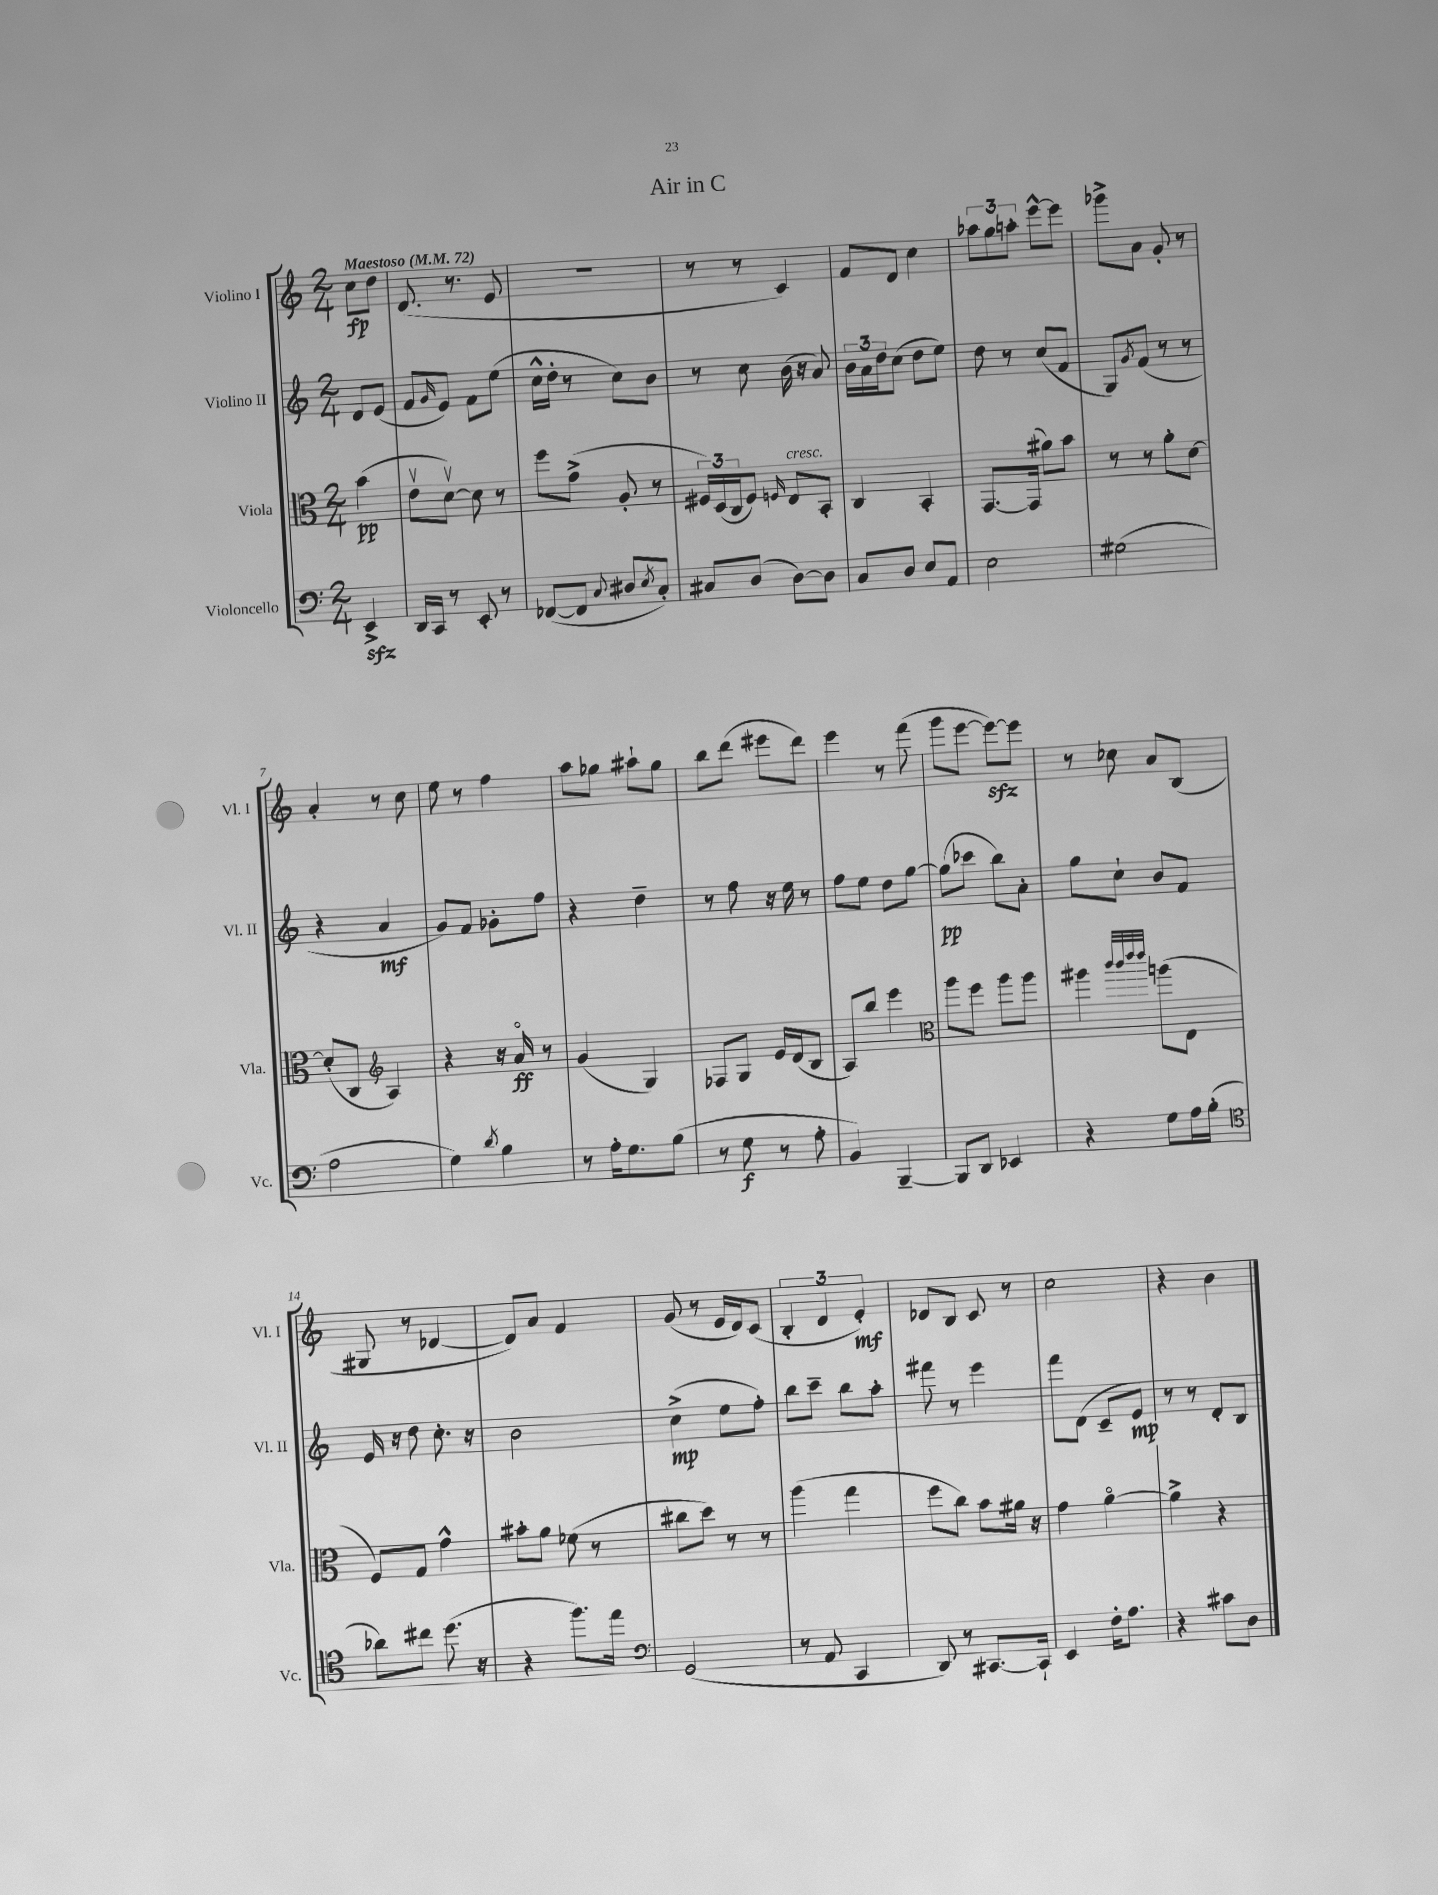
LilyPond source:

\header { title = "Air in C" }
<<
\new StaffGroup <<
\new Staff = "s0" \with { instrumentName = "Violino I" shortInstrumentName = "Vl. I" } {
    \clef treble \key c \major \numericTimeSignature \time 2/4 \partial 4 \tempo "Maestoso" 4 = 72
    c''8\fp d''8 |
    d'8.( r8. e'8 |
    R2 |
    r8 r8 c'4) |
    f'8 d'8 c''4 |
    \tuplet 3/2 { aes''8 g''8 a''8-. } e'''8~-^ e'''8 |
    ges'''8-> a'8 g'8-. r8 |
    a'4-. r8 c''8 |
    e''8 r8 f''4 |
    a''8 ges''8 ais''8-! ges''8 |
    b''8 d'''8( eis'''8 d'''8) |
    e'''4 r8 f'''8( |
    g'''8 e'''8~ e'''8~\sfz) e'''8 |
    r8 ces''8 a'8 b8( |
    gis8 r8 des'4~ |
    des'8) a'8 f'4 |
    g'8( r8 e'16 d'16) c'8( |
    \tuplet 3/2 { b4-. d'4 e'4-.\mf) } |
    des'8 b8 c'8 r8 |
    c''2 |
    r4 b'4 \bar "|." |
}
\new Staff = "s1" \with { instrumentName = "Violino II" shortInstrumentName = "Vl. II" } {
    \clef treble \key c \major \numericTimeSignature \time 2/4 \partial 4
    d'8 e'8( |
    f'8 \grace { g'16 } e'8) f'8 e''8( |
    c''16-^ d''16-. r8 c''8) b'8 |
    r8 c''8 b'16( r16 a'8) |
    \tuplet 3/2 { b'16 a'16 d''16 } c''8( d''8 e''8) |
    d''8 r8 c''8( f'8 |
    g8) \acciaccatura { g'8 } f'8( r8 r8 |
    r4 a'4\mf |
    g'8) f'8 ges'8-. f''8 |
    r4 d''4-- |
    r8 f''8 r16 e''16 r8 |
    f''8 e''8 d''8 g''8~ |
    g''8\pp( ces'''8 b''8) a'8-. |
    g''8 c''8-! b'8 f'8 |
    e'16 r16 d''8 c''8.-. r16 |
    b'2 |
    c''4->\mp( e''8 f''8-.) |
    b''8 c'''8-- b''8 a''8-. |
    fis'''8 r8 e'''4 |
    f'''8 d'8( c'8-- e'8\mp) |
    r8 r8 d'8-. b8 \bar "|." |
}
\new Staff = "s2" \with { instrumentName = "Viola" shortInstrumentName = "Vla." } {
    \clef alto \key c \major \numericTimeSignature \time 2/4 \partial 4
    b'4\pp( |
    e'8\upbow d'8~\upbow) d'8 r8 |
    f''8 g'8->( a8-. r8 |
    \tuplet 3/2 { fis16) d16( c16 } fis8) \grace { f16 } e8^\markup { \italic "cresc." } b,8-. |
    c4 b,4-. |
    g,8.~ g,16( ais'8) b'8 |
    r8 r8 a'8-. d'8~ |
    d'8-.( c8 \clef treble a4) |
    r4 r16 a'16\flageolet\ff r8 |
    g'4( g4) |
    fes8 g8 e'16 d'16( b8 |
    a8) b''8 e'''4 |
    \clef alto a''8 f''8 a''8 a''8 |
    ais''4 \grace { c'''32 c'''32 e'''32 e'''32 } a''8( e8 |
    f8) g8 g'4-^ |
    bis'8-. a'8 fes'8( r8 |
    cis''8 d''8) r8 r8 |
    a''4( g''4 |
    f''8 c''8) b'8 ais'16 r16 |
    g'4 a'4~\flageolet |
    a'4-> r4 \bar "|." |
}
\new Staff = "s3" \with { instrumentName = "Violoncello" shortInstrumentName = "Vc." } {
    \clef bass \key c \major \numericTimeSignature \time 2/4 \partial 4
    e,4->\sfz |
    d,16 c,16 r8 e,8-. r8 |
    fes,8~( fes,8 \appoggiatura { c8 } dis8 \acciaccatura { e8 } c8-.) |
    cis8 d8( d8~) d8 |
    c8 d8 e8 a,8 |
    e2 |
    gis2( |
    a2 |
    g4) \acciaccatura { d'8 } b4 |
    r8 a16-. g8. b8( |
    r8 g8\f r8 a8-. |
    b,4) b,,4~-- |
    b,,8 d,8 ees,4 |
    r4 g8 a16 b16-.( |
    \clef tenor aes'8) cis''8 d''8.( r16 |
    r4 f''8.) e''16 |
    \clef bass g,2( |
    r8 a,8 c,4 |
    d,8) r8 cis,8.~ cis,16-! |
    e,4 f16-. a8. |
    r4 cis'8 d8 \bar "|." |
}
>>
>>
